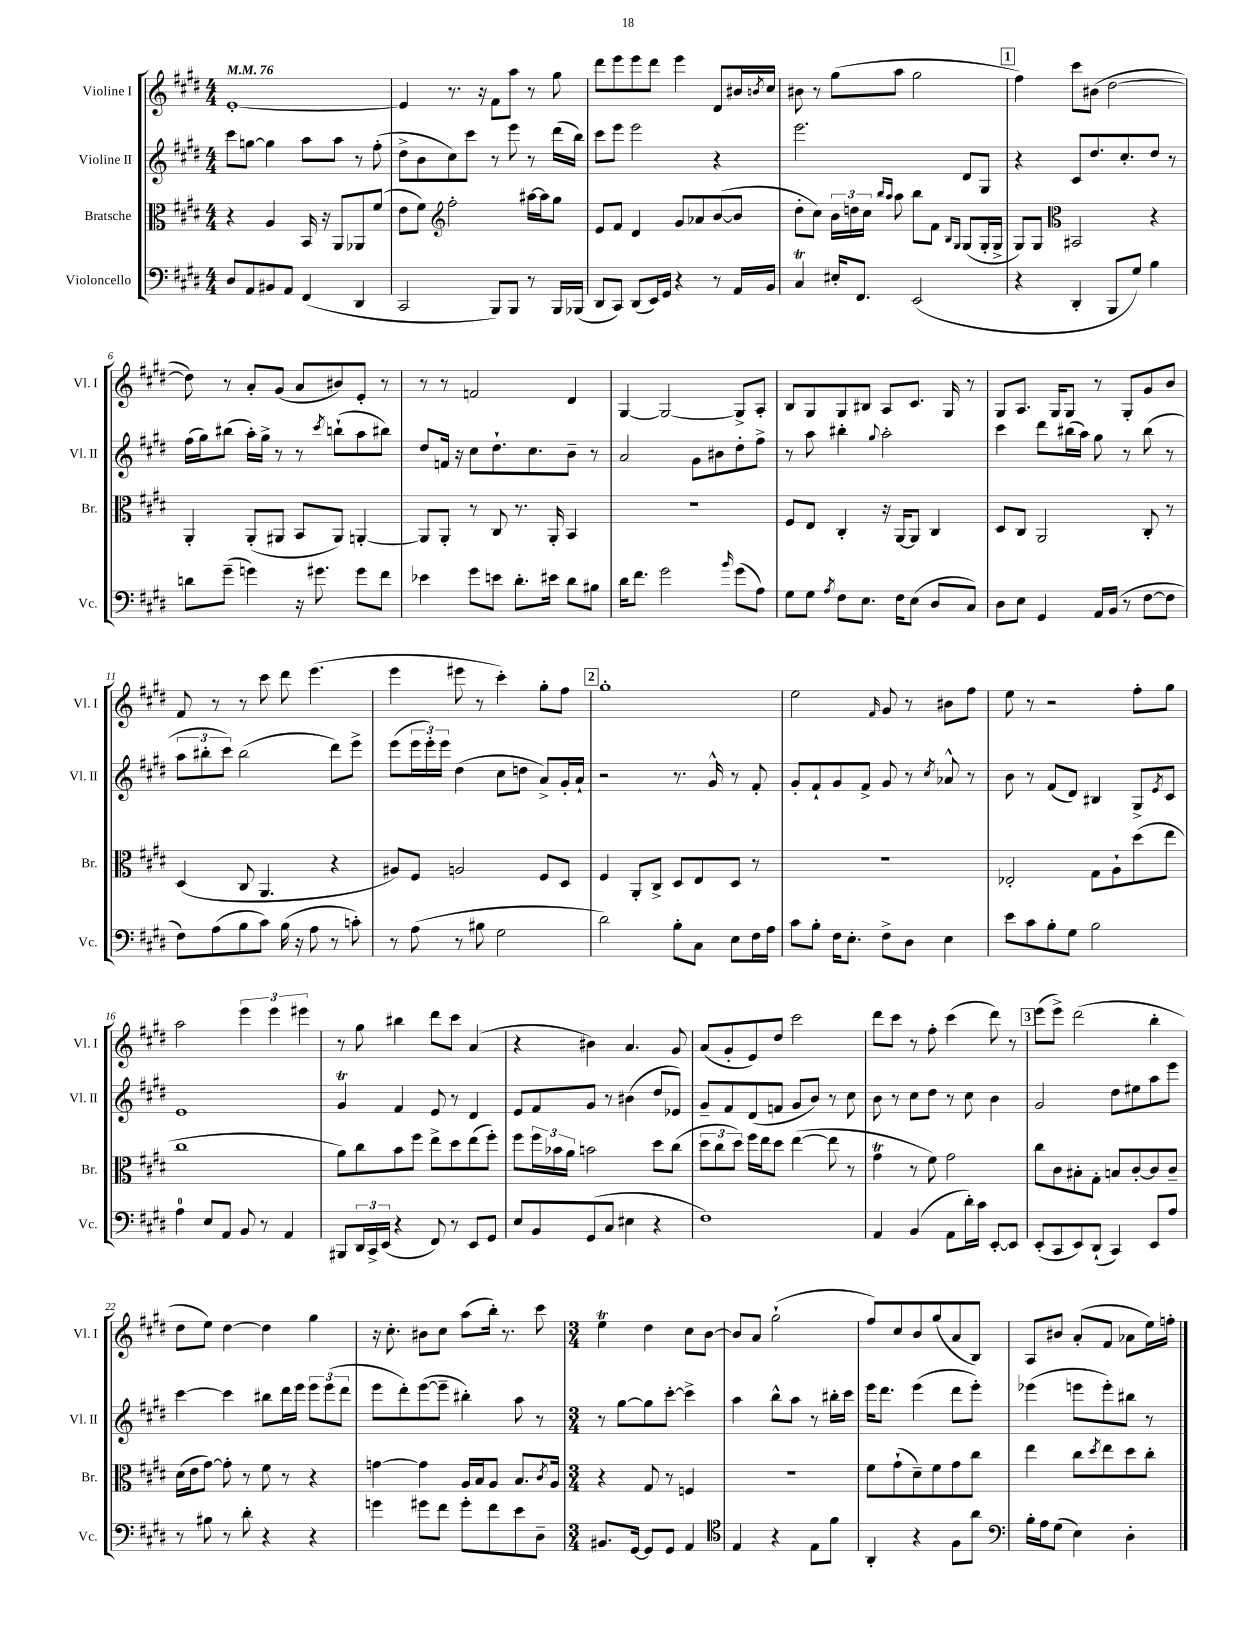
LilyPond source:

<<
\new StaffGroup <<
\new Staff = "s0" \with { instrumentName = "Violine I" shortInstrumentName = "Vl. I" } {
    \clef treble \key e \major \numericTimeSignature \time 4/4 \tempo 4 = 76
    e'1~-. |
    e'4 r8. r16 fis'8 a''8 r8 gis''8 |
    dis'''8 e'''8 e'''8 dis'''8 e'''4 dis'8 bis'16 \acciaccatura { b'8 } cis''16 |
    bis'8 r8 gis''8( a''8 gis''2 |
    \mark \markup { \box "1" } fis''4) cis'''8 bis'8( dis''2~ |
    dis''8) r8 a'8-. gis'8( a'8 bis'8) e'8-. r8 |
    r8 r8 f'2 dis'4 |
    gis4~ gis2~ gis8-> a8-. |
    b8 gis8 gis8 bis8 a8 cis'8. gis16 r8 |
    gis8 a8. gis16 gis8 r8 gis8-. gis'8 b'8 |
    fis'8 r8 r8 cis'''8 dis'''8 e'''4.( |
    e'''4 eis'''8 r8 cis'''4-.) gis''8-. fis''8 |
    \mark \markup { \box "2" } gis''1-. |
    e''2 \grace { fis'16 } gis'8 r8 bis'8 fis''8 |
    e''8 r8 r2 fis''8-. gis''8 |
    a''2 \tuplet 3/2 { e'''4 e'''4 eis'''4 } |
    r8 gis''8 bis''4 dis'''8 cis'''8 a'4( |
    r4 bis'4) a'4. gis'8 |
    a'8( gis'8-. e'8) dis''8 cis'''2 |
    dis'''8 cis'''8 r8 fis''8-. cis'''4( dis'''8) r8 |
    \mark \markup { \box "3" } e'''8( e'''8->) dis'''2( b''4-. |
    dis''8 e''8) dis''4~ dis''4 gis''4 |
    r16 cis''8.-. bis'8 cis''8 a''8( b''16-.) r8. cis'''8 |
    \numericTimeSignature \time 3/4 e''4\trill dis''4 cis''8 b'8~ |
    b'8 a'8 gis''2-!( |
    fis''8) cis''8 b'8 gis''8( a'8 b8) |
    a8 bis'8 a'8-.( fis'8 aes'8 e''16) f''16-. \bar "|." |
}
\new Staff = "s1" \with { instrumentName = "Violine II" shortInstrumentName = "Vl. II" } {
    \clef treble \key e \major \numericTimeSignature \time 4/4
    cis'''8 g''8~ g''4 a''8 a''8 r8 fis''8-.( |
    dis''8-> b'8 cis''8) cis'''8 r8 e'''8 r8 dis'''16( b''16) |
    cis'''8 e'''8 e'''2 r4 |
    e'''2. dis'8 gis8 |
    \mark \markup { \box "1" } r4 cis'8 dis''8. cis''8.-. dis''8 r8 |
    fis''16( gis''16) bis''8( a''16-.) gis''16-> r8 r8 \acciaccatura { cis'''8 } b''8-!( a''8 bis''8) |
    dis''8 f'16 r16 cis''8 dis''8.-! cis''8. b'8-- r8 |
    a'2 gis'8 bis'8 dis''8-. fis''8-> |
    r8 a''8 bis''4-. \appoggiatura { gis''8 } a''2-. |
    cis'''4 dis'''8 bis''16( a''16) gis''8 r8 bis''8( r8 |
    \tuplet 3/2 { a''8 bis''8-. cis'''8) } bis''2( dis'''8) e'''8-> |
    e'''8( \tuplet 3/2 { e'''16 e'''16-.) e'''16 } dis''4( cis''8 d''8 a'8->) gis'16-. a'16-! |
    \mark \markup { \box "2" } r2 r8. gis'16-^ r8 fis'8-. |
    gis'8-. fis'8-! gis'8 fis'8-> gis'8 r8 \acciaccatura { cis''8 } aes'8-^ r8 |
    b'8 r8 fis'8( dis'8) bis4 gis8-> \acciaccatura { e'8 } cis'8 |
    e'1 |
    gis'4\trill fis'4 e'8 r8 dis'4 |
    e'8 fis'8 gis'8 r8 bis'4( dis''8 ees'8) |
    gis'8-- fis'8 dis'8( f'8 gis'8 b'8) r8 cis''8 |
    b'8 r8 cis''8 dis''8 r8 cis''8 b'4 |
    \mark \markup { \box "3" } gis'2 dis''8 eis''8 a''8 e'''8 |
    cis'''4~ cis'''4 bis''8 dis'''16 e'''16 \tuplet 3/2 { e'''8 e'''8( dis'''8 } |
    e'''8 dis'''8-.) e'''8~( e'''8-- bis''4-.) a''8 r8 |
    \numericTimeSignature \time 3/4 r8 gis''8~ gis''8 cis'''8~-. cis'''4-> |
    a''4 b''8-^ a''8 r8 bis''16-. cis'''16 |
    e'''16 dis'''8. e'''4( dis'''8 e'''8-.) |
    ees'''4( e'''8 e'''8-.) bis''8 r8 \bar "|." |
}
\new Staff = "s2" \with { instrumentName = "Bratsche" shortInstrumentName = "Br." } {
    \clef alto \key e \major \numericTimeSignature \time 4/4
    r4 a4 b,16 r16 a,8 aes,8 fis'8( |
    e'8 fis'8) \clef treble fis''2-. ais''16~ ais''16 gis''8 |
    e'8 fis'8 dis'4 gis'8 aes'8 b'8~( b'8 |
    dis''8-. cis''8) \tuplet 3/2 { b'16 d''16 cis''16 } \grace { b''16 a''16 } a''8 b''8 fis'8 \grace { b16 gis16 } gis8( gis16-. gis16-> |
    \mark \markup { \box "1" } gis8) gis8 \clef alto bis,2 r4 |
    a,4-. a,8-.( ais,8 b,8 ais,8) a,4~-. |
    a,8 a,8-. r8 cis8 r8. a,16-. b,4 |
    R1 |
    fis8 e8 cis4-. r16 a,16~ a,8 cis4 |
    dis8 cis8 a,2 cis8-. r8 |
    dis4( cis8 a,4. r4 |
    ais8) fis8 a2 fis8 dis8 |
    \mark \markup { \box "2" } fis4 a,8-. cis8-> dis8 e8 dis8 r8 |
    r1 |
    ees2-. gis8 a8-! dis''8( e''8 |
    cis''1 |
    a'8) cis''8 b'8 fis''8 e''8-> dis''8 e''8( fis''8-.) |
    fis''8 \tuplet 3/2 { fis''16 bes'16 a'16 } b'2 dis''8 cis''8( |
    \tuplet 3/2 { dis''8 cis''8 dis''8) } fis''16 e''16 dis''8 e''4~( e''8 r8 |
    gis'4\trill r8 fis'8) gis'2 |
    \mark \markup { \box "3" } cis''8 cis'8 bis8-. gis8-. b8 cis'8~-. cis'8 cis'8-- |
    dis'16( e'16 gis'8~) gis'8-. r8 fis'8 r8 r4 |
    g'4~ g'4 a16 b16 a8 b8. \acciaccatura { cis'8 } a16 |
    \numericTimeSignature \time 3/4 r4 gis8 r8 f4 |
    R2. |
    fis'8 gis'8-!( dis'8--) fis'8 gis'8 cis''8 |
    e''4 cis''8 \acciaccatura { dis''8 } e''8 dis''8 cis''8-. \bar "|." |
}
\new Staff = "s3" \with { instrumentName = "Violoncello" shortInstrumentName = "Vc." } {
    \clef bass \key e \major \numericTimeSignature \time 4/4
    dis8 a,8 bis,8 a,8 fis,4( dis,4 |
    cis,2 b,,8) b,,8 r8 b,,16 bes,,16( |
    dis,8 cis,8) dis,8( e,16) gis,16 r4 r8 a,16 b,16 |
    cis4\trill eis16-. fis,8. e,2( |
    \mark \markup { \box "1" } r4 dis,4-. b,,8 gis8) b4 |
    d'8 gis'8--( g'4) r16 gis'8. gis'8 fis'8 |
    ees'4 gis'8 e'8 dis'8.-. eis'16 dis'8 bis8 |
    dis'16 fis'8. gis'2 \grace { b'16 } gis'8( a8) |
    gis8 gis8 \acciaccatura { a8 } fis8 e8. fis16 e8( dis8 cis8) |
    dis8 e8 gis,4 a,16 b,16( r8 fis8~ fis8 |
    fis8) a8( b8 cis'8) b16( r16 a8 r8 c'8-.) |
    r8 a8( r8 bis8 gis2 |
    \mark \markup { \box "2" } dis'2) b8-. cis8 e8 fis16 a16 |
    cis'8 b8-. fis16 e8.-. fis8-> dis8 e4 |
    e'8 cis'8 b8-. gis8 b2 |
    a4-0 e8 a,8 b,8 r8 a,4 |
    bis,,8 \tuplet 3/2 { dis,16 cis,16-> e,16( } r4 fis,8) r8 e,8 gis,8 |
    e8 b,8 gis,8( cis8 eis4 r4 |
    fis1) |
    a,4 b,4( a,8 dis'16-.) cis'16 e,8~-. e,8 |
    \mark \markup { \box "3" } e,8-.( cis,8 e,8) dis,8-!( cis,4) e,8 a8 |
    r8 bis8 r8 dis'8-. r4 r4 |
    g'4 gis'8 fis'8 gis'8-. fis'8 e'8 dis8-- |
    \numericTimeSignature \time 3/4 bis,8. gis,16~ gis,8 gis,8 a,4 |
    \clef tenor e4 r4 e8 fis'8 |
    a,4-. r4 fis8 a'8 |
    \clef bass b16-. a16 gis8( e4) dis4-. \bar "|." |
}
>>
>>
